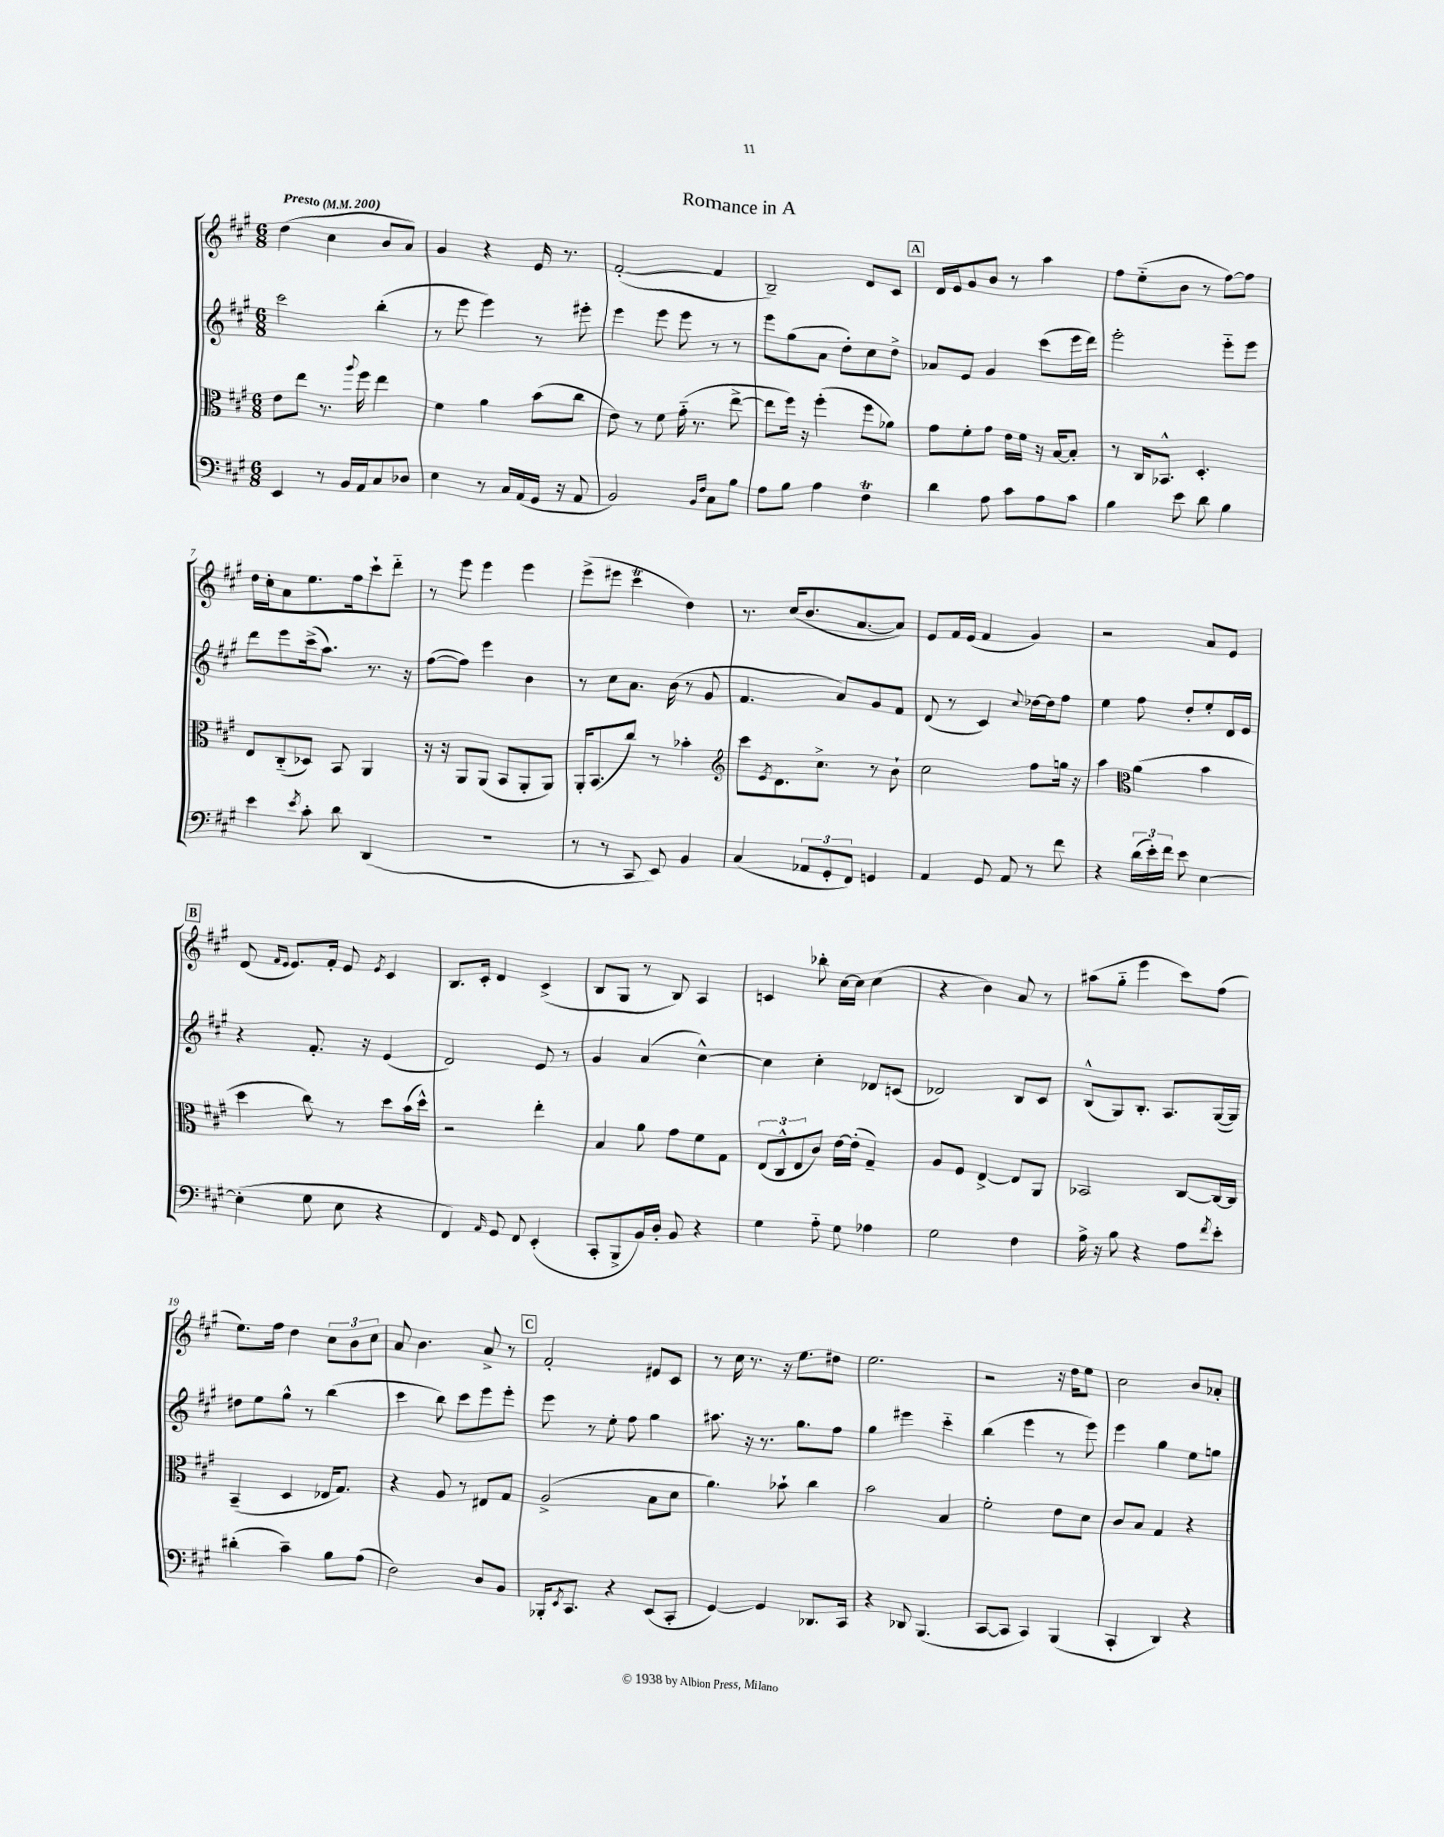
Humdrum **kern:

**kern	**kern	**kern	**kern
*part4	*part3	*part2	*part1
*staff4	*staff3	*staff2	*staff1
*clefF4	*clefC3	*clefG2	*clefG2
*k[f#c#g#]	*k[f#c#g#]	*k[f#c#g#]	*k[f#c#g#]
*M6/8	*M6/8	*M6/8	*M6/8
*MM200	*MM200	*MM200	*MM200
=1	=1	=1	=1
!	!	!	!LO:TX:a:B:t=Presto
4EE/	8e\L	2ccc#\	(4dd\
.	8ee\J	.	.
8r	8.r	.	4cc#\
16BB/LL	.	.	.
.	8qqaa/	.	.
16AA/J	16ff#\	.	.
8C#/	4ee\	(4bb'\	8b/L
8D-X/J	.	.	8a/J)
=2	=2	=2	=2
4E\	4f#\	8r	4g#/
.	.	8eee\	.
8r	4a\	4eee\)	4r
16C#/LL	.	.	.
(16AA/	.	.	.
16GG#/JJ	(8b\L	8r	16e/
16r	.	.	8.r
8AA/	8cc#\J	8eee#X'\	.
=3	=3	=3	=3
2BB/)	8e\)	4eee\	([2f#'/
.	8r	.	.
.	8f#\	8eee\	.
.	(16g#\	8eee\	.
.	8.r	.	.
16qqBB/LL	.	.	.
16qqF#/JJ	.	.	.
8C#\L	.	8r	4f#/]
8B\J	[8ee^\	8r	.
=4	=4	=4	=4
8A\L	8ee\L]	8eee\L	2B~/)
8B\J	16ff#\Jk)	(8gg#\	.
.	16r	.	.
4A\	(4ff#'\	8a\J	.
.	.	8dd'\L)	.
4F#T\	8ff#\L	8cc#\	8d/L
.	8a-X\J)	8dd^\J	8c#/J
!!LO:REH:place=s1:t=A
=5	=5	=5	=5
4d\	8g#\L	8a-X/L	16d/LL
.	.	.	16e/J
.	8f#'\	8e/J	8g#/
8A\	8g#\J	4g#/	8b/J
8c#\L	16e\LL	.	8r
.	16f#\JJ	.	.
8A\	16r	(8ccc#\L	4aa\
.	[16B/KL	.	.
8c#\J	8B'/J]	16eee\L	.
.	.	16ddd\JJ)	.
=6	=6	=6	=6
4B\	8r	2eee'\	8ff#\L
.	16C#/KL	.	(8ee\
.	8.BB-X^^/J	.	.
8e\	.	.	8b\J
8d\	4.D'/	.	8r
4B\	.	8eee\L	[8ff#\L)
.	.	8eee\J	8ff#\J]
!!LO:LB:g=z
=7	=7	=7	=7
4e\	8E/L	8ddd\L	16dd\LL
.	.	.	16cc#'\J
.	(8C#/	8eee\	8a\
8qe/	.	.	.
8c#'\	8D-X/J)	(16ccc#^\k	8.ee\
.	.	8.aa\J)	.
8d\	8BB/	.	.
.	.	.	16ff#\k
(4DD/	4AA/	8.r	8ccc#`\
.	.	.	8ddd\J
.	.	16r	.
=8	=8	=8	=8
2.r	16r	([8ff#\L	8r
.	16r	.	.
.	8AA/L	8ff#\J])	8eee\
.	(8AA/J	4eee\	4eee\
.	8BB/L	.	.
.	8AA'/	4b\	4eee\
.	8AA/J)	.	.
=9	=9	=9	=9
8r	16AA'/KL	8r	(8eee^\L
.	(8.BB/	.	.
8r	.	8cc#\L	8eee#X\J
8CC#/	8cc#/J)	8.a\J	4ccc#t\
8EE/)	8r	.	.
.	.	(16b\	.
4BB/	4b-X'\	8r	4dd\)
.	.	8g#/	.
=10	=10	=10	=10
*	*clefG2	*	*
(4C#/	8ccc#\L	4.f#/	8.r
.	8qe/	.	.
.	8.d\	.	.
.	.	.	(16cc#/KL
12AA-X/L	.	.	8.b/
.	8.cc#^\J	.	.
12GG#'/	.	.	.
.	.	8a/L)	.
12FF#/J)	.	.	.
.	.	.	[8.a/
4GGn/	8r	8g#/	.
.	8b`\	8f#/J	8a/J])
=11	=11	=11	=11
4AA/	2cc#\	(8d/	8e/L
.	.	8r	16f#/L
.	.	.	(16e/JJ
8GG#/	.	4c#/)	4f#/
8AA/	.	.	.
.	.	8qqcc#/	.
8r	8ff#\L	[16dd-X\LL	4g#/)
.	.	16dd-\J]	.
8f#\	16ggn\Jk	8ff#\J	.
.	16r	.	.
=12	=12	=12	=12
4r	4aa\	4ee\	2r
*	*clefC3	*	*
(24d\LL	(4a\	8ff#\	.
24e'\)	.	.	.
24f#\JJ	.	.	.
8e\	.	8dd'/L	.
[4E\	4b\	8ee'/	8a/L
.	.	16d/L	8e/J
.	.	16e/JJ	.
!!LO:LB:g=z
!!LO:REH:place=s1:t=B
=13	=13	=13	=13
(4E'\]	4dd\	4r	(8d/
.	.	.	16qqf#/LL
.	.	.	16qqe/JJ
.	.	.	8.e/L)
8G#\	8cc#\)	8.f#'/	.
.	.	.	16f#'/Jk
8E\	8r	.	8e/
.	.	16r	.
.	.	.	8qe/
4r	8dd\L	(4e/	4c#/
.	(16b\L	.	.
.	16dd^^\JJ)	.	.
=14	=14	=14	=14
4FF#/)	2r	2d/)	8.B/L
.	.	.	16c#'/Jk
16qqAA/	.	.	.
8GG#/	.	.	4d/
8FF#/	.	.	.
(4EE'/	4ee'\	8e/	(4c#^/
.	.	8r	.
=15	=15	=15	=15
8CC#'/L	4B/	4g#/	8B/L
8BBB^/	.	.	8G#/J
16BB/L)	8a\	(4a/	8r
16D'/JJ	.	.	.
8BB/	8g#\L	.	8B/)
4r	8f#\	[4cc#^^\)	4A/
.	8G#\J	.	.
=16	=16	=16	=16
4G#\	(12E/L	4cc#\]	4cn/
.	12C#^^/	.	.
.	12E/	.	.
8A\	8c#/J)	4cc#'\	8bb-X'\
8G#\	[16e\LL	.	[16cc#\LL
.	(16e'\JJ]	.	16cc#\JJ]
4A-X\	4G#~/)	8d-X/L	(4cc#\
.	.	(8cn/J	.
=17	=17	=17	=17
2G#\	8A/L	2d-X/)	4r
.	8F#/J	.	.
.	[4E^/	.	4b\)
4F#\	8E/L]	8B/L	8a/
.	8AA/J	8c#/J	8r
=18	=18	=18	=18
16A^\	2BB-X/	(8B^^/L	(8aa#X\L
16r	.	.	.
8B\	.	8G#/)	8gg#\J
4r	.	8.B'/J	4eee\
.	.	8.A/L	.
8A\L	[8C#/L	.	8ccc#\L)
8qf#/	.	.	.
8e'\J	16C#/L_	([16G#/L	(8ff#\J
.	16C#/JJ]	16G#/JJ])	.
!!LO:LB:g=z
=19	=19	=19	=19
(4d#X'\	(4BB~/	8dd#X\L	8.ee\L)
.	.	8ee\	.
.	.	.	16ff#\Jk
4c#~\)	4D/	8gg#^^\J	4dd\
.	.	8r	.
8B\L	16E-X/KL	(4bb\	12cc#\L
.	8.G#/J)	.	.
.	.	.	12b\
(8A\J	.	.	.
.	.	.	12cc#\J
=20	=20	=20	=20
2F#\)	4r	4ccc#\	8a/
.	.	.	4.b\
.	8A/	8bb\)	.
.	8r	8ccc#\L	.
8D/L	8E#X/L	8eee\	8a^/
8BB/J	8G#/J	8eee'\J	8r
!!LO:REH:place=s1:t=C
=21	=21	=21	=21
16BBB-X'/KL	(2A^/	8eee\	2f#'/
8qEE/	.	.	.
8.CC#/J	.	.	.
.	.	8r	.
4r	.	8ee'\	.
.	.	8ff#\	.
(8EE/L	8B\L	4gg#\	8e#X/L
8CC#'/J	8d\J	.	8c#/J
=22	=22	=22	=22
[4GG#/)	4.a\)	8.aa#X\	8r
.	.	.	16cc#\
.	.	16r	8.r
4GG#/]	.	8.r	.
.	8b-X`\	.	16r
.	.	8.gg#\L	8.ee\L
8.DD-X/L	4cc#\	.	.
.	.	8ff#\J	8dd#X\J
16CC#/Jk	.	.	.
=23	=23	=23	=23
4r	2b\	4gg#\	2.ee\
8DD-X/	.	4eee#X\	.
(4.BBB/	.	.	.
.	4B/	4ccc#\	.
=24	=24	=24	=24
[8CC#/L	2f#'\	(4bb\	2r
8CC#/J]	.	.	.
4CC#/)	.	4eee\	.
(4BBB/	8e\L	8r	16r
.	.	.	16dd\KL
.	8d\J	8eee\)	8ee\J
=25	=25	=25	=25
4CC#'/	8c#/L	4eee\	2cc#\
.	8B/J	.	.
4DD/)	4G#/	4gg#\	.
4r	4r	8ee\L	8b/L
.	.	8ggn\J	8a-X'/J
==	==	==	==
*-	*-	*-	*-
